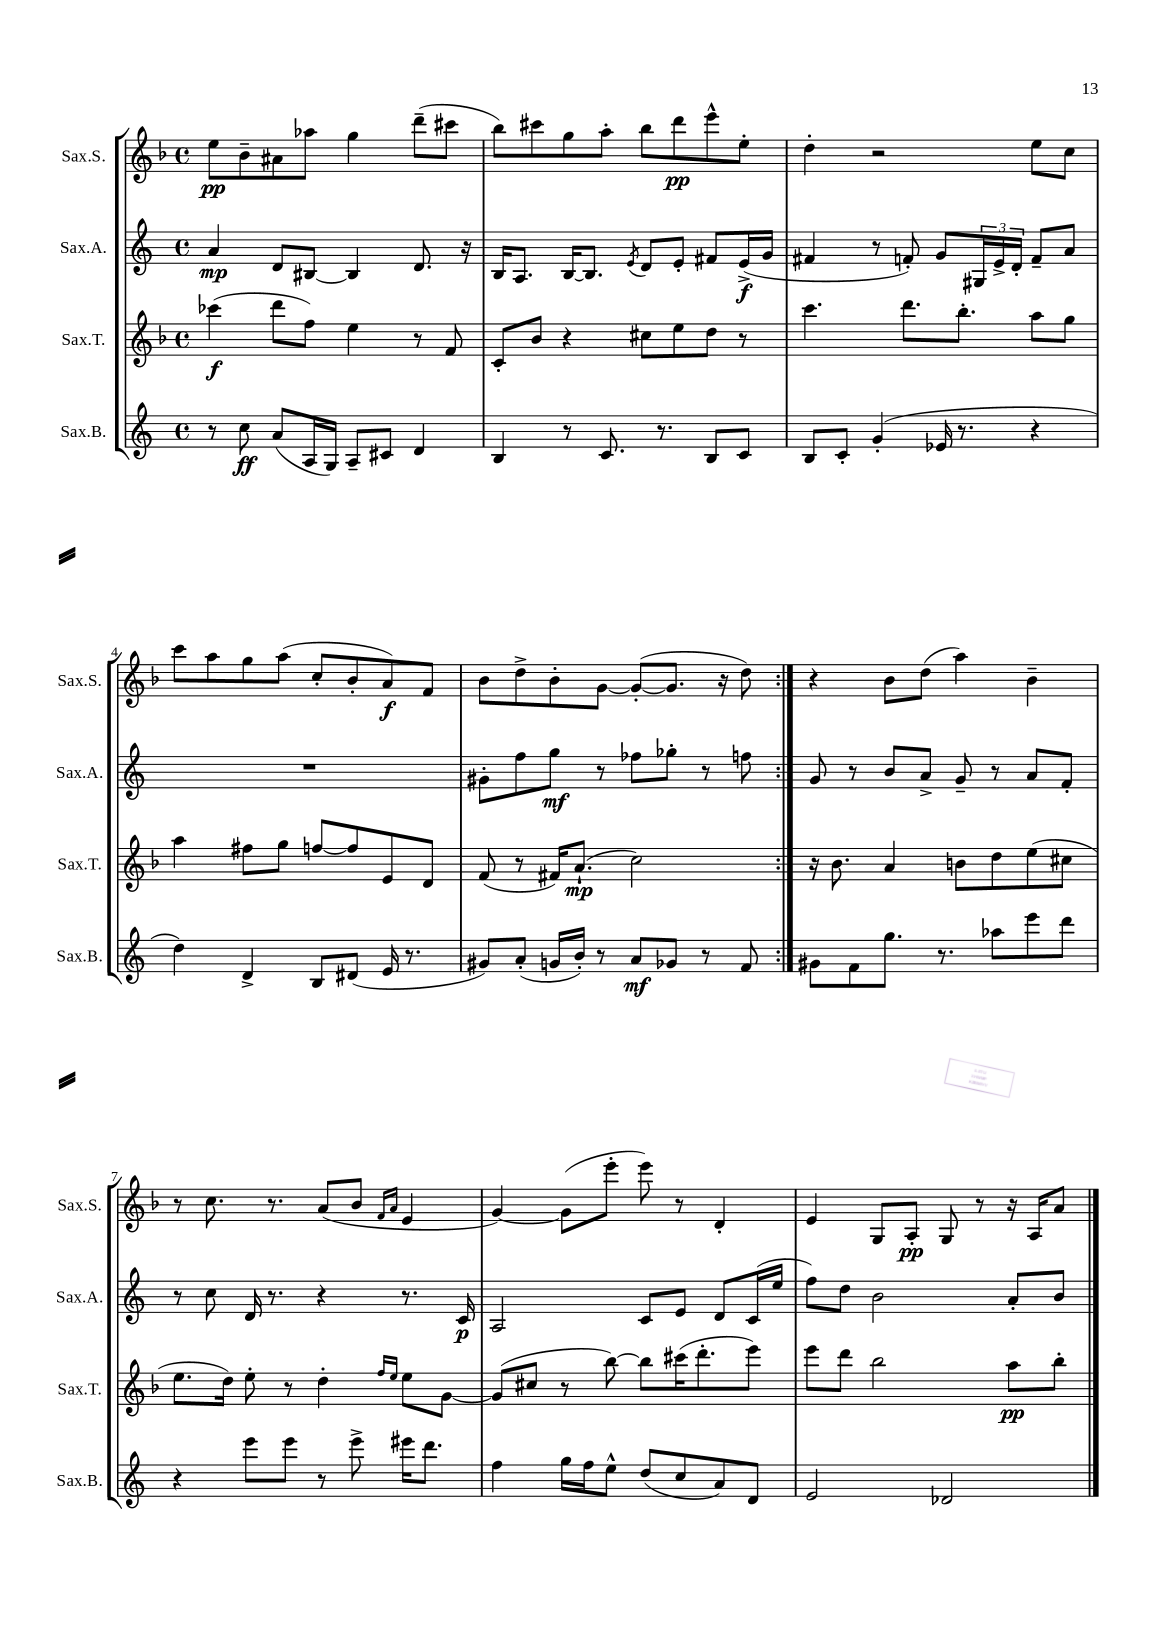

**kern	**dynam	**kern	**dynam	**kern	**dynam	**kern	**dynam
*part4	*part4	*part3	*part3	*part2	*part2	*part1	*part1
*staff4	*staff4	*staff3	*staff3	*staff2	*staff2	*staff1	*staff1
*I"Sax.B.	*	*I"Sax.T.	*	*I"Sax.A.	*	*I"Sax.S.	*
*I'Sax.B.	*	*I'Sax.T.	*	*I'Sax.A.	*	*I'Sax.S.	*
*clefG2	*	*clefG2	*	*clefG2	*	*clefG2	*
*k[]	*	*k[b-]	*	*k[]	*	*k[b-]	*
*M4/4	*	*M4/4	*	*M4/4	*	*M4/4	*
*met(c)	*	*met(c)	*	*met(c)	*	*met(c)	*
=1	=1	=1	=1	=1	=1	=1	=1
8r	.	(4ccc-X\	f	4a/	mp	8ee\L	pp
8cc\	ff	.	.	.	.	8b-~\	.
(8a/L	.	8ddd\L	.	8d/L	.	8a#X\	.
16A/L	.	8ff\J)	.	[8B#X/J	.	8aa-X\J	.
16G/JJ)	.	.	.	.	.	.	.
8A~/L	.	4ee\	.	4B#/]	.	4gg\	.
8c#X/J	.	.	.	.	.	.	.
4d/	.	8r	.	8.d/	.	(8ddd~\L	.
.	.	8f/	.	.	.	8ccc#X\J	.
.	.	.	.	16r	.	.	.
=2	=2	=2	=2	=2	=2	=2	=2
4B/	.	8c'/L	.	16B/KL	.	8bb-\L)	.
.	.	.	.	8.A/J	.	.	.
.	.	8b-/J	.	.	.	8ccc#X\	.
8r	.	4r	.	[16B/KL	.	8gg\	.
.	.	.	.	8.B/J]	.	.	.
8.c/	.	.	.	.	.	8aa'\J	.
.	.	.	.	8qe/	.	.	.
.	.	8cc#X\L	.	8d/L	.	8bb-\L	.
8.r	.	.	.	.	.	.	.
.	.	8ee\	.	8e'/J	.	8ddd\	pp
8B/L	.	8dd\J	.	8f#X/L	.	8eee^^\	.
8c/J	.	8r	.	(16e^/L	f	8ee'\J	.
.	.	.	.	16g/JJ	.	.	.
=3	=3	=3	=3	=3	=3	=3	=3
8B/L	.	4.ccc\	.	4f#X/	.	4dd'\	.
8c'/J	.	.	.	.	.	.	.
(4g'/	.	.	.	8r	.	2r	.
.	.	8.ddd\L	.	8fn'/)	.	.	.
16e-X/	.	.	.	8g/L	.	.	.
8.r	.	8.bb-'\J	.	.	.	.	.
.	.	.	.	24G#X/L	.	.	.
.	.	.	.	24e^/	.	.	.
.	.	.	.	24d'/JJ	.	.	.
4r	.	8aa\L	.	8f~/L	.	8ee\L	.
.	.	8gg\J	.	8a/J	.	8cc\J	.
!!LO:LB:g=z
=4	=4	=4	=4	=4	=4	=4	=4
4dd\)	.	4aa\	.	1r	.	8ccc\L	.
.	.	.	.	.	.	8aa\	.
4d^/	.	8ff#X\L	.	.	.	8gg\	.
.	.	8gg\J	.	.	.	(8aa\J	.
8B/L	.	[8ffn/L	.	.	.	8cc'/L	.
(8d#X/J	.	8ff/]	.	.	.	8b-'/	.
16e/	.	8e/	.	.	.	8a/)	f
8.r	.	.	.	.	.	.	.
.	.	8d/J	.	.	.	8f/J	.
=5	=5	=5	=5	=5	=5	=5	=5
8g#X/L)	.	(8f/	.	8g#X'\L	.	8b-\L	.
(8a'/J	.	8r	.	8ff\	.	8dd^\	.
16gn/LL	.	16f#X/KL)	.	8gg\J	mf	8b-'\	.
16b'/JJ)	.	(8.a`/J	mp	.	.	.	.
8r	.	.	.	8r	.	[8g\J	.
8a/L	mf	2cc\)	.	8ff-X\L	.	(8g'/L_	.
8g-X/J	.	.	.	8gg-X'\J	.	8.g/J]	.
8r	.	.	.	8r	.	.	.
.	.	.	.	.	.	16r	.
8f/	.	.	.	8ffn\	.	8dd\)	.
=6:|!	=6:|!	=6:|!	=6:|!	=6:|!	=6:|!	=6:|!	=6:|!
8g#X\L	.	16r	.	8g/	.	4r	.
.	.	8.b-\	.	.	.	.	.
8f\	.	.	.	8r	.	.	.
8.gg\J	.	4a/	.	8b/L	.	8b-\L	.
.	.	.	.	8a^/J	.	(8dd\J	.
8.r	.	.	.	.	.	.	.
.	.	8bn\L	.	8g~/	.	4aa\)	.
8aa-X\L	.	8dd\	.	8r	.	.	.
8eee\	.	(8ee\	.	8a/L	.	4b-~\	.
8ddd\J	.	8cc#X\J	.	8f'/J	.	.	.
!!LO:LB:g=z
=7	=7	=7	=7	=7	=7	=7	=7
4r	.	8.ee\L	.	8r	.	8r	.
.	.	.	.	8cc\	.	8.cc\	.
.	.	16dd\Jk)	.	.	.	.	.
8eee\L	.	8ee'\	.	16d/	.	.	.
.	.	.	.	8.r	.	8.r	.
8eee\J	.	8r	.	.	.	.	.
8r	.	4dd'\	.	4r	.	(8a/L	.
8eee^\	.	.	.	.	.	8b-/J	.
.	.	16qqff/LL	.	.	.	16qqf/LL	.
.	.	16qqee/JJ	.	.	.	16qqa/JJ	.
16eee#X\KL	.	8ee\L	.	8.r	.	4e/	.
8.ddd\J	.	.	.	.	.	.	.
.	.	[8g\J	.	.	.	.	.
.	.	.	.	16c/	p	.	.
=8	=8	=8	=8	=8	=8	=8	=8
4ff\	.	(8g/L]	.	2A/	.	[4g/)	.
.	.	8cc#X/J	.	.	.	.	.
16gg\LL	.	8r	.	.	.	(8g\L]	.
16ff\J	.	.	.	.	.	.	.
8ee^^\J	.	[8bb-\)	.	.	.	8eee'\J	.
(8dd/L	.	8bb-\L]	.	8c/L	.	8eee\)	.
8cc/	.	(16ccc#X\K	.	8e/J	.	8r	.
.	.	8.ddd'\	.	.	.	.	.
8a/)	.	.	.	8d/L	.	4d'/	.
8d/J	.	8eee\J)	.	(16c/L	.	.	.
.	.	.	.	16ee/JJ	.	.	.
=9	=9	=9	=9	=9	=9	=9	=9
2e/	.	8eee\L	.	8ff\L)	.	4e/	.
.	.	8ddd\J	.	8dd\J	.	.	.
.	.	2bb-\	.	2b\	.	8G/L	.
.	.	.	.	.	.	8A'/J	pp
2d-X/	.	.	.	.	.	8G/	.
.	.	.	.	.	.	8r	.
.	.	8aa\L	pp	8a'/L	.	16r	.
.	.	.	.	.	.	16A/KL	.
.	.	8bb-'\J	.	8b/J	.	8a/J	.
==	==	==	==	==	==	==	==
*-	*-	*-	*-	*-	*-	*-	*-
